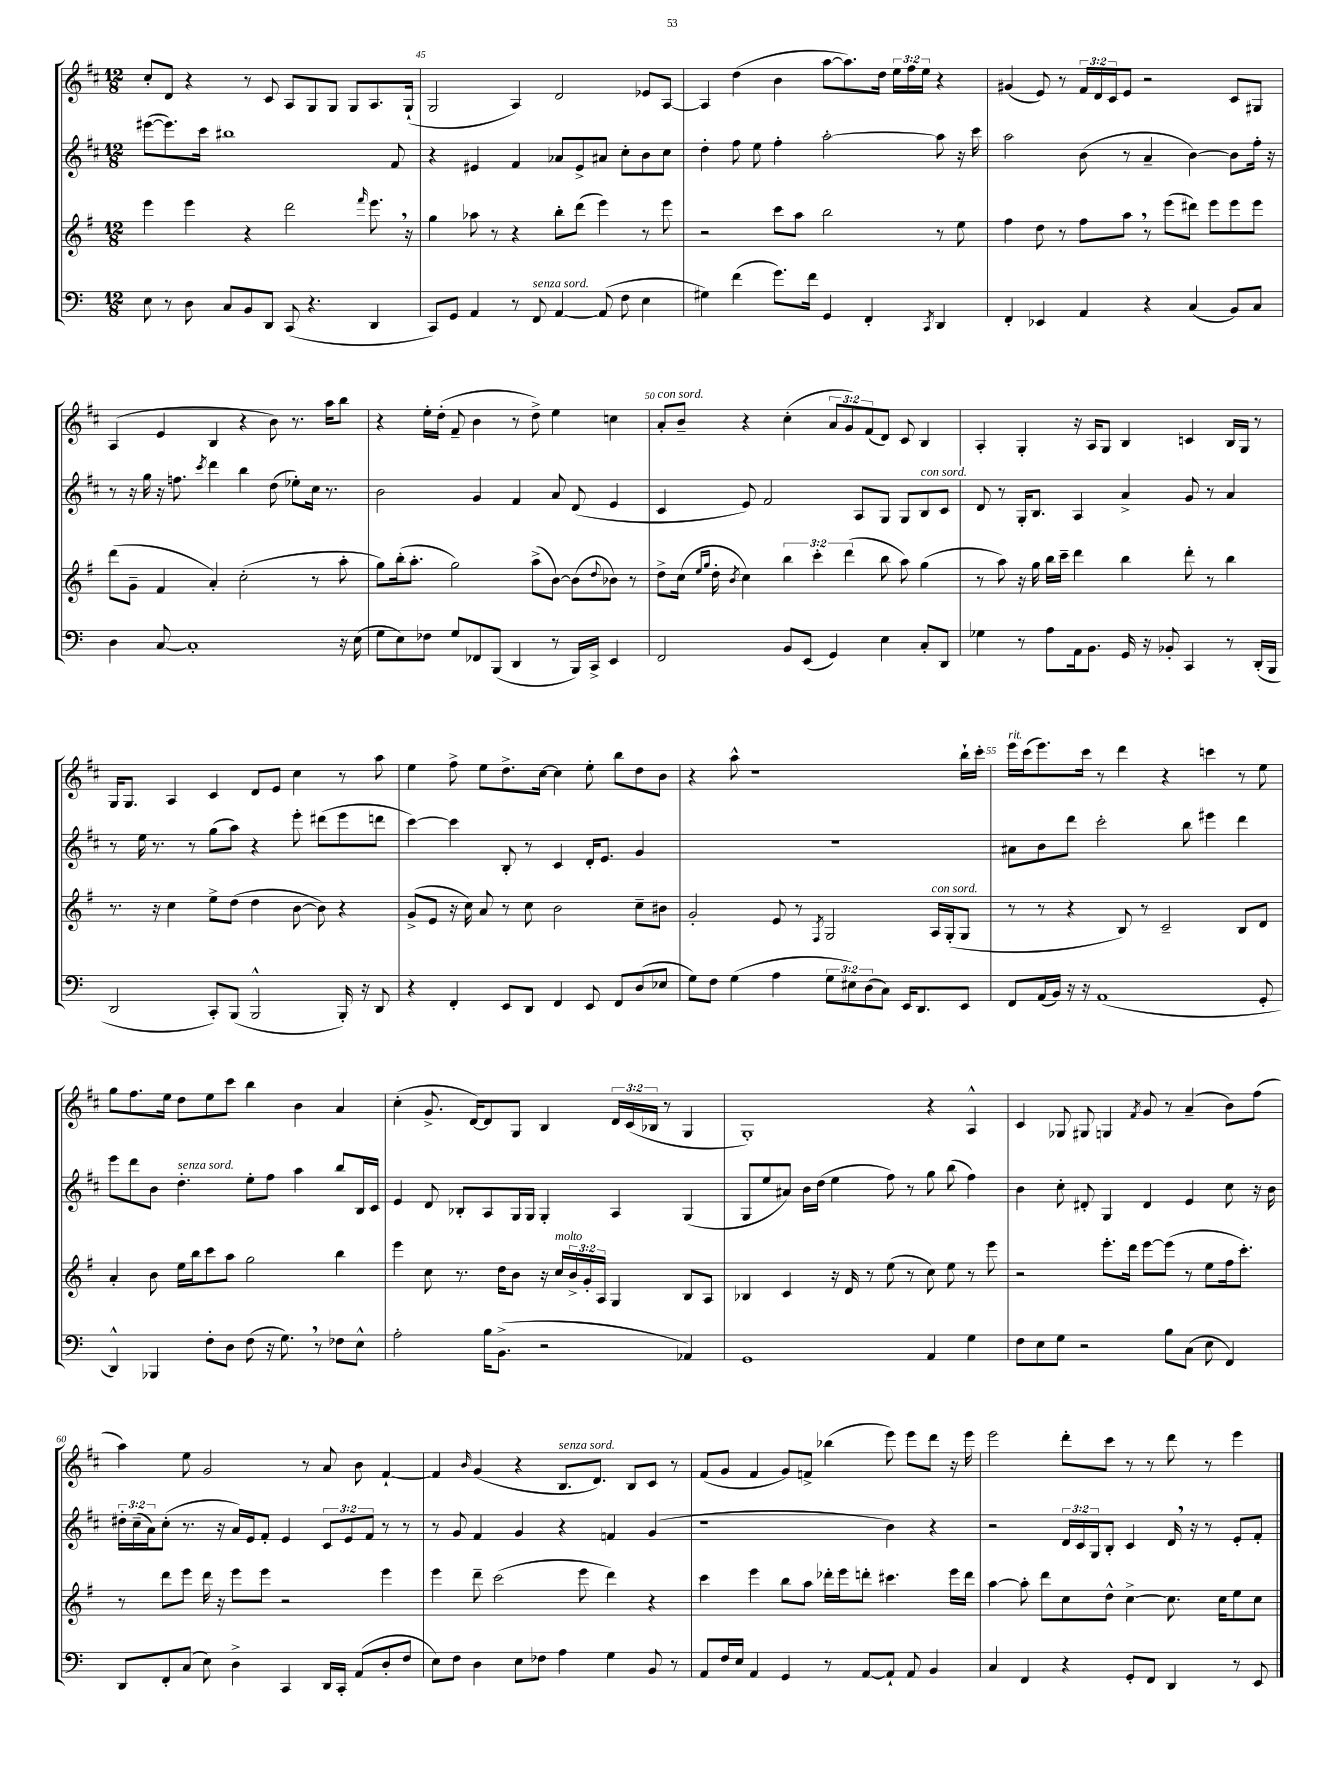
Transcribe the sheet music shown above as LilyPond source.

<<
\new StaffGroup <<
\new Staff = "s0" {
    \clef treble \key d \major \numericTimeSignature \time 12/8 \override Staff.TupletNumber.text = #tuplet-number::calc-fraction-text
    cis''8-. d'8 r4 r8 cis'8 a8 g8 g8 g8 a8. g16-!( |
    g2 a4) d'2 ees'8 a8~ |
    a4 d''4( b'4 a''8~ a''8.) d''16 \tuplet 3/2 { e''16 fis''16 e''16 } r4 |
    gis'4( e'8) r8 \tuplet 3/2 { fis'16 d'16 cis'16 } e'8 r2 cis'8 gis8 |
    a4( e'4 b4 r4 b'8) r8. a''16 b''8 |
    r4 e''16-. d''16-.( fis'8-- b'4 r8 d''8->) e''4 c''4 |
    a'8-.^\markup { \italic "con sord." } b'8-- r4 cis''4-.( \tuplet 3/2 { a'8 g'8) fis'8( } d'8) cis'8 b4 |
    a4-. g4-. r16 a16 g8 b4 c'4 b16 g16 r8 |
    g16 g8. a4 cis'4 d'8 e'8 cis''4 r8 a''8 |
    e''4 fis''8-> e''8 d''8.-> cis''16~ cis''4 e''8-. b''8 d''8 b'8 |
    r4 a''8-^ r1 b''16-! cis'''16-. |
    e'''16^\markup { \italic "rit." } cis'''16( e'''8.) cis'''16 r8 d'''4 r4 c'''4 r8 e''8 |
    g''8 fis''8. e''16 d''8 e''8 cis'''8 b''4 b'4 a'4 |
    cis''4-.( g'8.-> d'16~) d'8 g8 b4 \tuplet 3/2 { d'16 cis'16( bes16 } r8 g4 |
    g1-.) r4 a4-^ |
    cis'4 ges8 gis8 g4 \acciaccatura { fis'8 } g'8 r8 a'4--( b'8) fis''8( |
    a''4) e''8 g'2 r8 a'8 b'8 fis'4~-! |
    fis'4 \grace { b'16 } g'4( r4 b8.^\markup { \italic "senza sord." } d'8.) b8 cis'8 r8 |
    fis'8( g'8 fis'4 g'8) f'8-> bes''4( e'''8) e'''8 d'''8 r16 e'''16 |
    e'''2 d'''8-. cis'''8 r8 r8 d'''8 r8 e'''4 \bar "|." |
}
\new Staff = "s1" {
    \clef treble \key d \major \numericTimeSignature \time 12/8 \override Staff.TupletNumber.text = #tuplet-number::calc-fraction-text
    eis'''8~( eis'''8.) cis'''16 bis''1 fis'8 |
    r4 eis'4 fis'4 aes'8 eis'8-> ais'8 cis''8-. b'8 cis''8 |
    d''4-. fis''8 e''8 fis''4-. a''2~-. a''8 r16 cis'''16 |
    a''2 b'8( r8 a'4-- b'4~) b'8 fis''16-. r16 |
    r8 r16 g''16 r16 f''8. \acciaccatura { cis'''8 } d'''4 b''4 d''8( ees''8-.) cis''16 r8. |
    b'2 g'4 fis'4 a'8 d'8( e'4 |
    cis'4 e'8) fis'2 a8 g8 g8 b8^\markup { \italic "con sord." } cis'8 |
    d'8 r8 g16-. b8. a4 a'4-> g'8 r8 a'4 |
    r8 e''16 r8. r8 g''8( a''8) r4 e'''8-. dis'''8( e'''8 d'''8 |
    cis'''4~) cis'''4 b8-. r8 cis'4 d'16-. e'8. g'4 |
    R1. |
    ais'8 b'8 d'''8 cis'''2-. b''8 eis'''4 d'''4 |
    e'''8 d'''8 b'8 d''4.-.^\markup { \italic "senza sord." } e''8-. fis''8 a''4 b''8 b16 cis'16 |
    e'4 d'8 bes8-. a8 g16 g16 g4-. a4 g4( |
    g8 e''8 ais'8) b'16 d''16( e''4 fis''8) r8 g''8 b''8( fis''4) |
    b'4 cis''8-. dis'8-. g4 dis'4 e'4 cis''8 r16 b'16 |
    \tuplet 3/2 { dis''16-. cis''16--( a'16) } cis''8-.( r8. r16 a'16) e'16 fis'8-. e'4 \tuplet 3/2 { cis'8 e'8 fis'8 } r8 r8 |
    r8 g'8 fis'4 g'4 r4 f'4 g'4( |
    r1 b'4) r4 |
    r2 \tuplet 3/2 { d'16 cis'16 g16 } b8-. cis'4 d'16 \breathe r16 r8 e'8-. fis'8-. \bar "|." |
}
\new Staff = "s2" {
    \clef treble \key g \major \numericTimeSignature \time 12/8 \override Staff.TupletNumber.text = #tuplet-number::calc-fraction-text
    e'''4 e'''4 r4 d'''2 \grace { fis'''16 } e'''8. \breathe r16 |
    g''4 aes''8 r8 r4 b''8-. d'''8( e'''4) r8 e'''8 |
    r2 c'''8 a''8 b''2 r8 e''8 |
    fis''4 d''8 r8 fis''8 a''8 \breathe r8 e'''8( dis'''8) e'''8 e'''8 e'''8 |
    d'''8( g'8-- fis'4 a'4-.) c''2-.( r8 a''8-. |
    g''8) b''16-.( a''8.-. g''2) a''8->( b'8~) b'8( \appoggiatura { d''8 } bes'8) r8 |
    d''8-> c''16( \grace { e''16 g''16 } d''16-. \acciaccatura { b'8 } c''4) \tuplet 3/2 { b''4 c'''4-. d'''4( } b''8 a''8) g''4( |
    r8 a''8) r16 g''16 b''16 c'''16-- d'''4 b''4 d'''8-. r8 b''4 |
    r8. r16 c''4 e''8-> d''8( d''4 b'8~ b'8) r4 |
    g'8->( e'8 r16 c''16) a'8 r8 c''8 b'2 c''8-- bis'8 |
    g'2-. e'8 r8 \acciaccatura { fis8 } g2 a16^\markup { \italic "con sord." } g16-.( g8 |
    r8 r8 r4 b8) r8 c'2-- b8 d'8 |
    a'4-. b'8 e''16 b''16 c'''8 a''8 g''2 b''4 |
    e'''4 c''8 r8. d''16 b'8 r16 c''16^\markup { \italic "molto" } \tuplet 3/2 { b'16-> g'16-. a16 } g4 b8 a8 |
    bes4 c'4 r16 d'16 r8 e''8( r8 c''8) e''8 r8 e'''8 |
    r2 e'''8.-. d'''16 e'''8~ e'''8( r8 e''8 fis''16 c'''8.-.) |
    r8 d'''8 e'''8 d'''16 r16 e'''8 e'''8 r2 e'''4 |
    e'''4 d'''8-- c'''2( e'''8 d'''4) r4 |
    c'''4 e'''4 b''8 a''8 des'''16-. e'''16 d'''8-. cis'''4. e'''16 d'''16 |
    a''4~ a''8-. d'''8 c''8 d''8-^ c''4~-> c''8. c''16 e''8 c''8 \bar "|." |
}
\new Staff = "s3" {
    \clef bass \key c \major \numericTimeSignature \time 12/8 \override Staff.TupletNumber.text = #tuplet-number::calc-fraction-text
    e8 r8 d8 c8 b,8 d,8 c,8( r4. d,4 |
    c,8) g,8 a,4 r8 f,8^\markup { \italic "senza sord." } a,4~ a,8( f8 e4 |
    gis4) f'4( g'8.) f'16 g,4 f,4-. \acciaccatura { c,8 } d,4 |
    f,4-. ees,4 a,4 r4 c4( b,8) c8 |
    d4 c8~ c1-. r16 e16( |
    g8 e8) fes8 g8 fes,8 b,,8( d,4 r8 b,,16) c,16-> e,4 |
    f,2 b,8 e,8( g,4) e4 c8-. d,8 |
    ges4 r8 a8 a,16 b,8. g,16 r16 bes,8-. c,4 r8 d,16-.( b,,16 |
    d,2 c,8-.) b,,8( b,,2-^ b,,16-.) r16 d,8 |
    r4 f,4-. e,8 d,8 f,4 e,8 f,8 d8( ees8 |
    g8) f8 g4( a4 \tuplet 3/2 { g8 eis8) d8( } c8) e,16 d,8. e,8 |
    f,8 a,16( b,16) r16 r16 a,1( g,8-. |
    d,4-^) bes,,4 f8-. d8 f8( r16 g8.) \breathe r8 fes8 e8-^ |
    a2-. b16 b,8.->( r2 aes,4) |
    g,1 a,4 g4 |
    f8 e8 g8 r2 b8 c8( e8 f,4) |
    d,8 f,8-. c8( e8) d4-> c,4 d,16 c,16-. a,8( d8-. f8 |
    e8) f8 d4 e8 fes8 a4 g4 b,8 r8 |
    a,8 f16 e16 a,4 g,4 r8 a,8~ a,8-! a,8 b,4 |
    c4 f,4 r4 g,8-. f,8 d,4 r8 e,8 \bar "|." |
}
>>
>>
\layout { \context { \Score currentBarNumber = #44 \override BarNumber.break-visibility = ##(#f #t #t) barNumberVisibility = #(every-nth-bar-number-visible 5) } }
